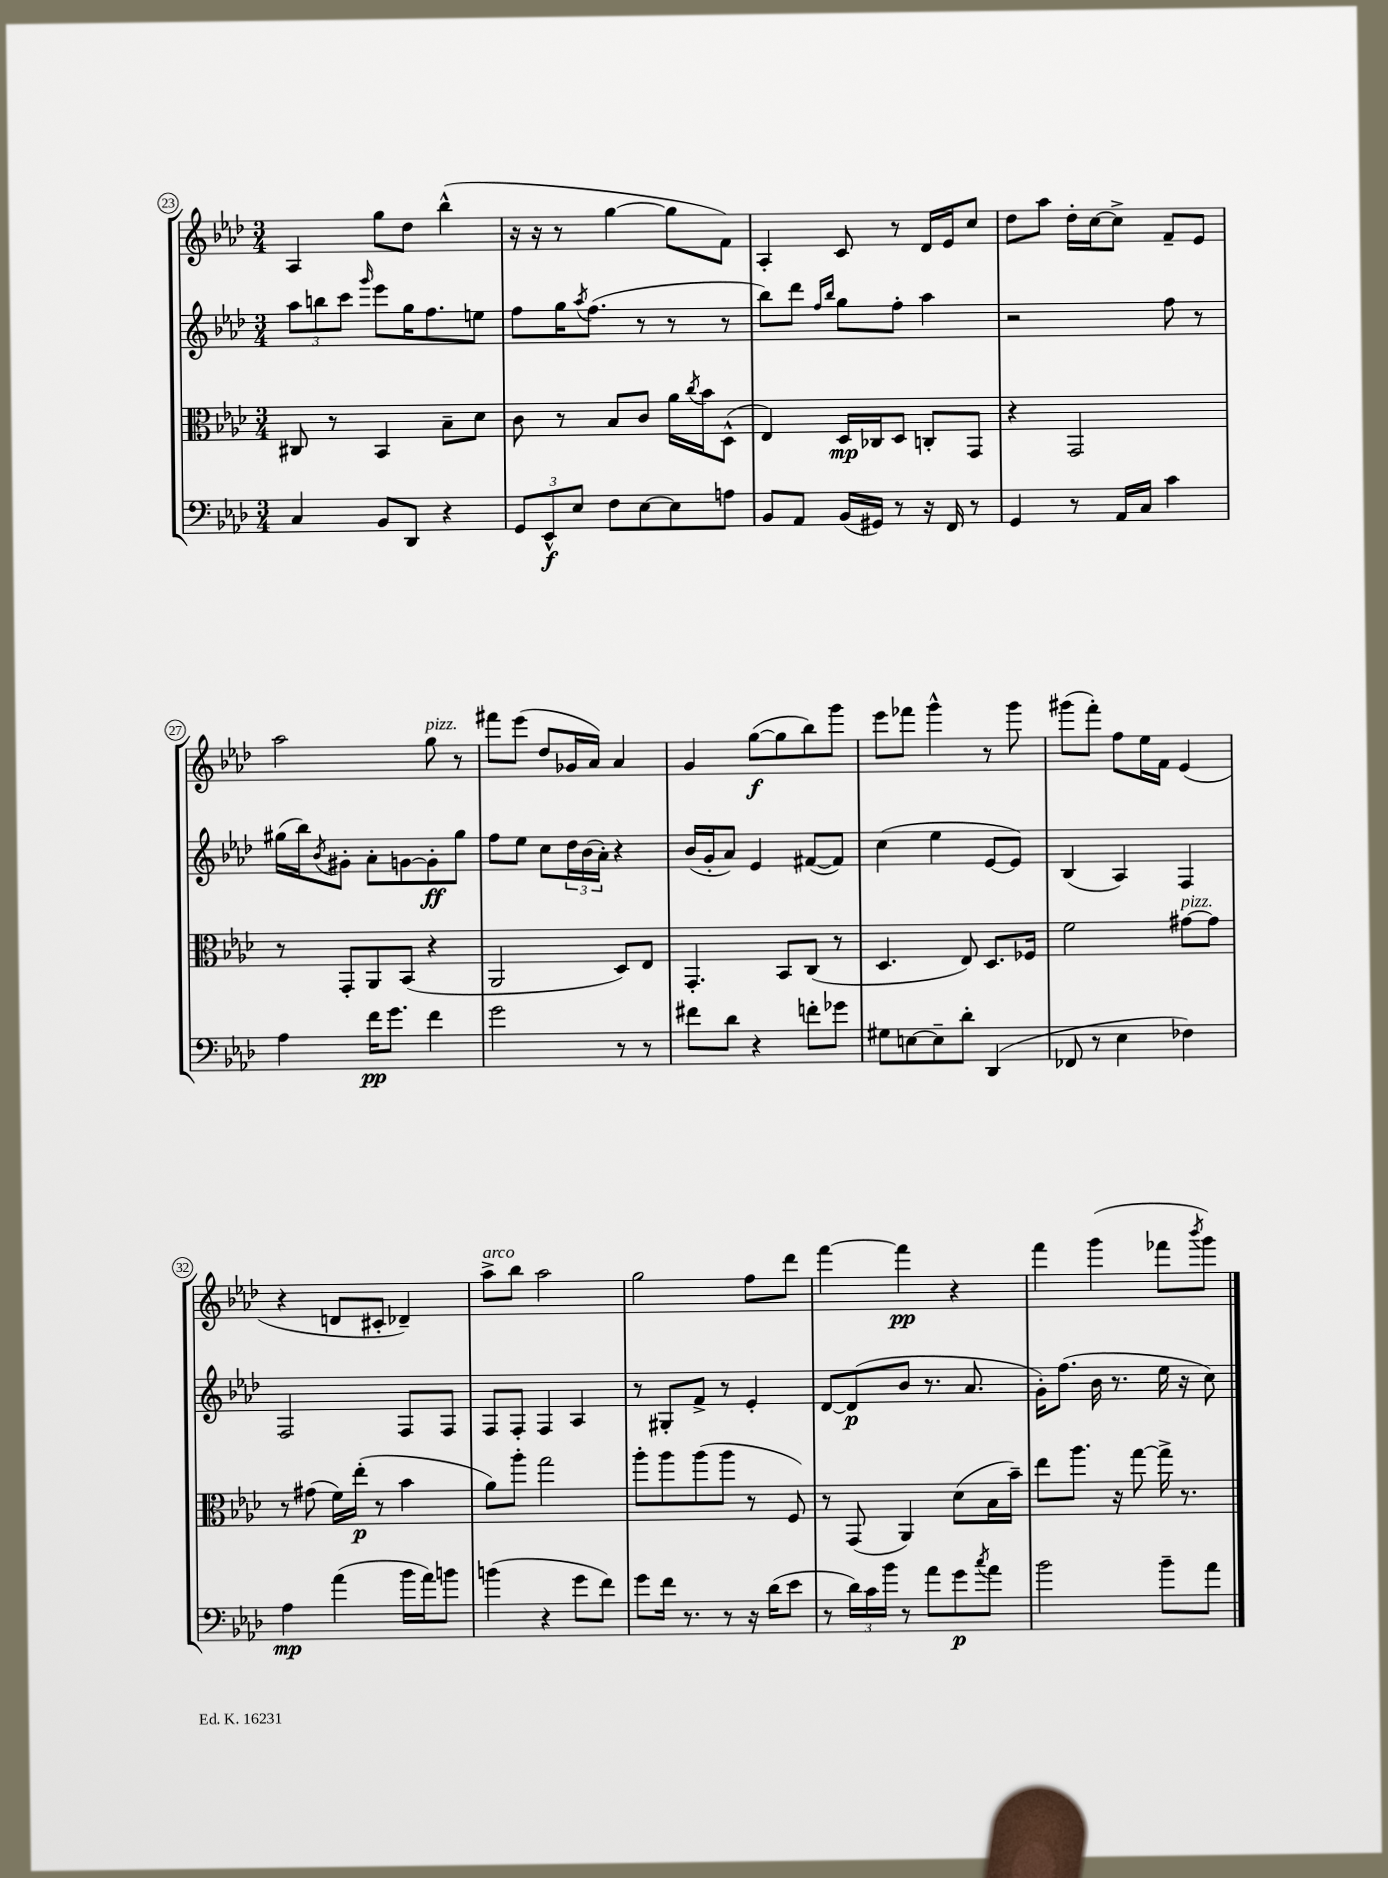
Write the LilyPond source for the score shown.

<<
\new StaffGroup <<
\new Staff = "s0" {
    \clef treble \key aes \major \numericTimeSignature \time 3/4
    aes4 g''8 des''8 bes''4-^( |
    r16 r16 r8 g''4~ g''8 f'8) |
    aes4-. c'8 r8 des'16 ees'16 c''8 |
    des''8 aes''8 des''16-. c''16~ c''8-> f'8-- ees'8 |
    aes''2 g''8^\markup { \italic "pizz." } r8 |
    fis'''8 ees'''8( des''8 ges'16 aes'16) aes'4 |
    g'4 g''8~\f( g''8 bes''8) g'''8 |
    ees'''8 fes'''8 g'''4-^ r8 g'''8 |
    gis'''8( f'''8-.) f''8 ees''16 f'16 ees'4( |
    r4 d'8 cis'8-. des'4--) |
    aes''8->^\markup { \italic "arco" } bes''8 aes''2 |
    g''2 f''8 des'''8 |
    f'''4~ f'''4\pp r4 |
    f'''4 g'''4( fes'''8 \acciaccatura { bes'''8 } g'''8) \bar "|." |
}
\new Staff = "s1" {
    \clef treble \key aes \major \numericTimeSignature \time 3/4
    \tuplet 3/2 { aes''8 b''8 c'''8 } \grace { g'''16 } ees'''8 g''16 f''8. e''8 |
    f''8 g''16 \acciaccatura { aes''8 } f''8.( r8 r8 r8 |
    bes''8) des'''8 \grace { f''16 bes''16 } g''8 f''8-. aes''4 |
    r2 f''8 r8 |
    gis''16( bes''16) \acciaccatura { bes'8 } gis'8-. aes'8-. g'8~ g'8-.\ff gis''8 |
    f''8 ees''8 c''8 \tuplet 3/2 { des''16 bes'16( aes'16-.) } r4 |
    bes'16( g'16-. aes'8) ees'4 fis'8~( fis'8) |
    c''4( ees''4 ees'8~ ees'8) |
    bes4( aes4) f4 |
    f2 f8 f8 |
    f8 f8-. f4 aes4 |
    r8 gis8-. f'8-> r8 ees'4-. |
    des'8~ des'8\p( bes'8 r8. aes'8. |
    g'16-.) f''8.( bes'16 r8. ees''16 r16 c''8) \bar "|." |
}
\new Staff = "s2" {
    \clef alto \key aes \major \numericTimeSignature \time 3/4
    cis8 r8 bes,4 bes8-- des'8 |
    c'8 r8 bes8 c'8 aes'16 \acciaccatura { c''8 } bes'16 des8-^( |
    ees4) des16\mp ces16 des8 c8-. g,8 |
    r4 g,2 |
    r8 g,8-. aes,8 bes,8( r4 |
    aes,2 des8) ees8 |
    g,4.-. bes,8 c8( r8 |
    des4. ees8) des8. fes16 |
    f'2 gis'8~^\markup { \italic "pizz." } gis'8 |
    r8 gis'8( f'16) ees''16-.\p( r8 bes'4 |
    aes'8) aes''8-. g''2 |
    aes''8-. aes''8 aes''8( aes''8 r8 f8) |
    r8 g,8( aes,4) des'8( bes16 bes'16--) |
    ees''8 aes''8. r16 g''8~ g''16-> r8. \bar "|." |
}
\new Staff = "s3" {
    \clef bass \key aes \major \numericTimeSignature \time 3/4
    c4 bes,8 des,8 r4 |
    \tuplet 3/2 { g,8 ees,8-^\f ees8 } f8 ees8~ ees8 a8 |
    bes,8 aes,8 bes,16( gis,16) r8 r16 f,16 r8 |
    g,4 r8 aes,16 c16 c'4 |
    aes4 f'16\pp g'8. f'4 |
    g'2 r8 r8 |
    fis'8 des'8 r4 f'8-. ges'8 |
    gis8 e8~ e8-- des'8-. des,4( |
    fes,8 r8 ees4 fes4) |
    aes4\mp aes'4( bes'16 aes'16) b'8 |
    b'4( r4 g'8 f'8) |
    g'8 f'16 r8. r8 r16 des'16( ees'8 |
    r8 \tuplet 3/2 { des'16) c'16 bes'16 } r8 aes'8 g'8\p \acciaccatura { c''8 } aes'8 |
    bes'2 bes'8-- aes'8 \bar "|." |
}
>>
>>
\layout { \context { \Score currentBarNumber = #23 \override BarNumber.stencil = #(make-stencil-circler 0.1 0.3 ly:text-interface::print) } }
